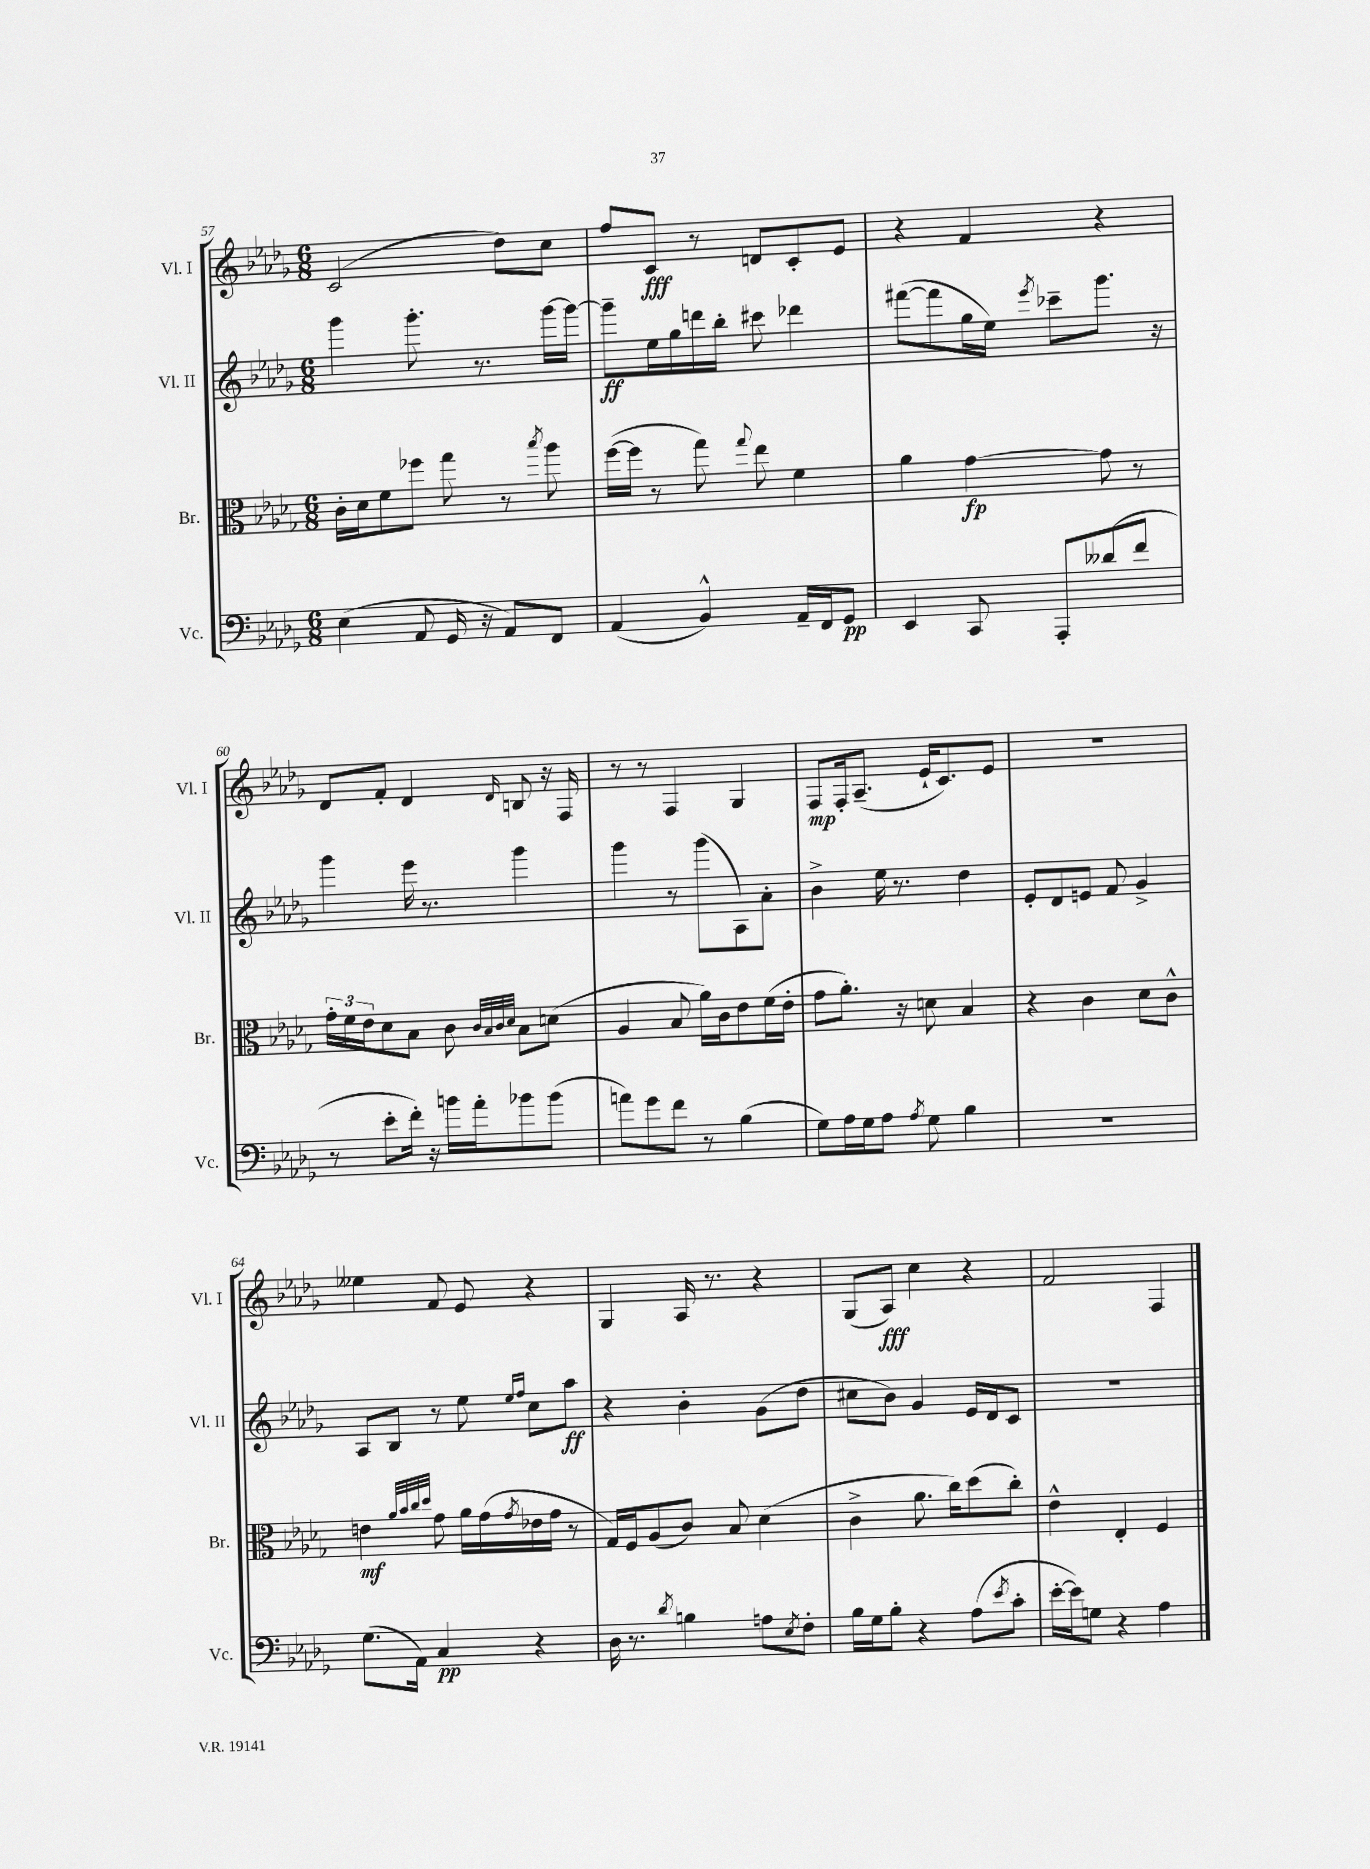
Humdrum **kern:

**kern	**dynam	**kern	**dynam	**kern	**dynam	**kern	**dynam
*part4	*part4	*part3	*part3	*part2	*part2	*part1	*part1
*staff4	*staff4	*staff3	*staff3	*staff2	*staff2	*staff1	*staff1
*I"Vc.	*	*I"Br.	*	*I"Vl. II	*	*I"Vl. I	*
*I'Vc.	*	*I'Br.	*	*I'Vl. II	*	*I'Vl. I	*
*clefF4	*	*clefC3	*	*clefG2	*	*clefG2	*
*k[b-e-a-d-g-]	*	*k[b-e-a-d-g-]	*	*k[b-e-a-d-g-]	*	*k[b-e-a-d-g-]	*
*M6/8	*	*M6/8	*	*M6/8	*	*M6/8	*
=57	=57	=57	=57	=57	=57	=57	=57
(4E-\	.	16c'\LL	.	4ggg-\	.	(2c/	.
.	.	16d-\J	.	.	.	.	.
.	.	8f\	.	.	.	.	.
8AA-/	.	8ff-X\J	.	8.ggg-'\	.	.	.
16GG-/	.	8gg-\	.	.	.	.	.
16r	.	.	.	8.r	.	.	.
8AA-/L)	.	8r	.	.	.	8dd-\L)	.
.	.	8qbb-/	.	.	.	.	.
8FF/J	.	8aa-\	.	[16ggg-\LL	.	8cc\J	.
.	.	.	.	16ggg-\JJ_	.	.	.
=58	=58	=58	=58	=58	=58	=58	=58
(4AA-/	.	([16ff\LL	.	8ggg-~\L]	ff	8ff/L	.
.	.	16ff\JJ]	.	.	.	.	.
.	.	8r	.	16ee-\L	.	8c/J	fff
.	.	.	.	16gg-\	.	.	.
4BB-^^/)	.	8gg-\)	.	16dddn\	.	8r	.
.	.	.	.	16bb-'\JJ	.	.	.
.	.	8qqgg-/	.	.	.	.	.
.	.	8ee-\	.	8ccc#X\	.	8dn/L	.
16AA-~/LL	.	4f\	.	4ddd-X\	.	8c'/	.
16FF/J	.	.	.	.	.	.	.
8GG-/J	pp	.	.	.	.	8e-/J	.
=59	=59	=59	=59	=59	=59	=59	=59
4EE-/	.	4a-\	.	([8fff#X\L	.	4r	.
.	.	.	.	8fff#\]	.	.	.
8CC/	.	[4g-\	fp	16gg-\L	.	4f/	.
.	.	.	.	16ee-\JJ)	.	.	.
.	.	.	.	8qeee-/	.	.	.
8AAA-'/L	.	.	.	8ccc-X~\L	.	.	.
(8d--X/	.	8g-\]	.	8.ggg-\J	.	4r	.
8f/J	.	8r	.	.	.	.	.
.	.	.	.	16r	.	.	.
!!LO:LB:g=z
=60	=60	=60	=60	=60	=60	=60	=60
8r	.	24g-'\LL	.	4ggg-\	.	8d-/L	.
.	.	24f\	.	.	.	.	.
.	.	24e-\J	.	.	.	.	.
8e-'\L	.	8d-\	.	.	.	8f'/J	.
16f'\Jk)	.	8B-\J	.	16eee-\	.	4d-/	.
16r	.	.	.	8.r	.	.	.
16bn\LL	.	8c\	.	.	.	.	.
16a-'\J	.	.	.	.	.	.	.
.	.	32qqc/LLL	.	.	.	.	.
.	.	32qqB-/	.	.	.	.	.
.	.	32qqc/	.	.	.	.	.
.	.	32qqd-/JJJ	.	.	.	16qqd-/	.
8b-X\	.	8B-\L	.	4ggg-\	.	8Bn/	.
(8b-\J	.	(8dn\J	.	.	.	16r	.
.	.	.	.	.	.	16F/	.
=61	=61	=61	=61	=61	=61	=61	=61
8an\L)	.	4A-/	.	4ggg-\	.	8r	.
8g-\	.	.	.	.	.	8r	.
8f\J	.	8B-/	.	8r	.	4F/	.
8r	.	16a-\LL)	.	(8ggg-\L	.	.	.
.	.	16c\J	.	.	.	.	.
(4B-\	.	8e-\	.	8A-\)	.	4G-/	.
.	.	(16f\L	.	8a-'\J	.	.	.
.	.	16e-'\JJ	.	.	.	.	.
=62	=62	=62	=62	=62	=62	=62	=62
8G-\L)	.	8g-\L	.	4b-^\	.	8F/L	mp
16A-\L	.	8.a-'\J)	.	.	.	16F'/k	.
16G-\J	.	.	.	.	.	(8.A-~/J	.
8A-\J	.	.	.	16ee-\	.	.	.
.	.	16r	.	8.r	.	.	.
8qA-/	.	.	.	.	.	.	.
8G-\	.	8dn\	.	.	.	16e-`/KL	.
.	.	.	.	.	.	8.c/)	.
4B-\	.	4B-/	.	4dd-\	.	.	.
.	.	.	.	.	.	8e-/J	.
=63	=63	=63	=63	=63	=63	=63	=63
2.r	.	4r	.	8e-'/L	.	2.r	.
.	.	.	.	8d-/	.	.	.
.	.	4c\	.	8en/J	.	.	.
.	.	.	.	8f/	.	.	.
.	.	8d-\L	.	4g-^/	.	.	.
.	.	8c^^\J	.	.	.	.	.
!!LO:LB:g=z
=64	=64	=64	=64	=64	=64	=64	=64
(8.G-\L	.	4en\	mf	8A-/L	.	4ee--X\	.
.	.	.	.	8B-/J	.	.	.
16AA-\Jk)	.	.	.	.	.	.	.
.	.	32qqa-/LLL	.	.	.	.	.
.	.	32qqb-/	.	.	.	.	.
.	.	32qqcc/	.	.	.	.	.
.	.	32qqdd-/JJJ	.	.	.	.	.
4C/	pp	8g-\	.	8r	.	8f/	.
.	.	16a-\LL	.	8ee-\	.	8e-/	.
.	.	(16g-\	.	.	.	.	.
.	.	.	.	16qqee-/LL	.	.	.
.	.	8qg-/	.	16qqff/JJ	.	.	.
4r	.	16e-X\	.	8cc\L	.	4r	.
.	.	16g-\JJ	.	.	.	.	.
.	.	8r	.	8aa-\J	ff	.	.
=65	=65	=65	=65	=65	=65	=65	=65
16D-\	.	16G-/LL)	.	4r	.	4G-/	.
8.r	.	16F/J	.	.	.	.	.
.	.	(8A-/	.	.	.	.	.
8qd-/	.	.	.	.	.	.	.
4Bn\	.	8c/J)	.	4b-'\	.	16A-/	.
.	.	.	.	.	.	8.r	.
.	.	8B-/	.	.	.	.	.
8An\L	.	(4d-\	.	(8g-\L	.	4r	.
8qE-/	.	.	.	.	.	.	.
8F'\J	.	.	.	8dd-\J	.	.	.
=66	=66	=66	=66	=66	=66	=66	=66
16B-\LL	.	4c^\	.	8cc#X\L	.	(8G-/L	.
16G-\J	.	.	.	.	.	.	.
8B-'\J	.	.	.	8b-\J)	.	8A-/J)	fff
4r	.	8.a-\	.	4g-/	.	4cc\	.
.	.	16cc\KL)	.	.	.	.	.
(8A-\L	.	(8dd-\	.	16e-/LL	.	4r	.
.	.	.	.	16d-/J	.	.	.
8qe-/	.	.	.	.	.	.	.
8c'\J	.	8cc'\J)	.	8c/J	.	.	.
=67	=67	=67	=67	=67	=67	=67	=67
[16e-'\LL	.	4e-^^\	.	2.r	.	2f/	.
16e-\J])	.	.	.	.	.	.	.
8Gn\J	.	.	.	.	.	.	.
4r	.	4E-'/	.	.	.	.	.
4A-\	.	4F/	.	.	.	4F/	.
==	==	==	==	==	==	==	==
*-	*-	*-	*-	*-	*-	*-	*-
